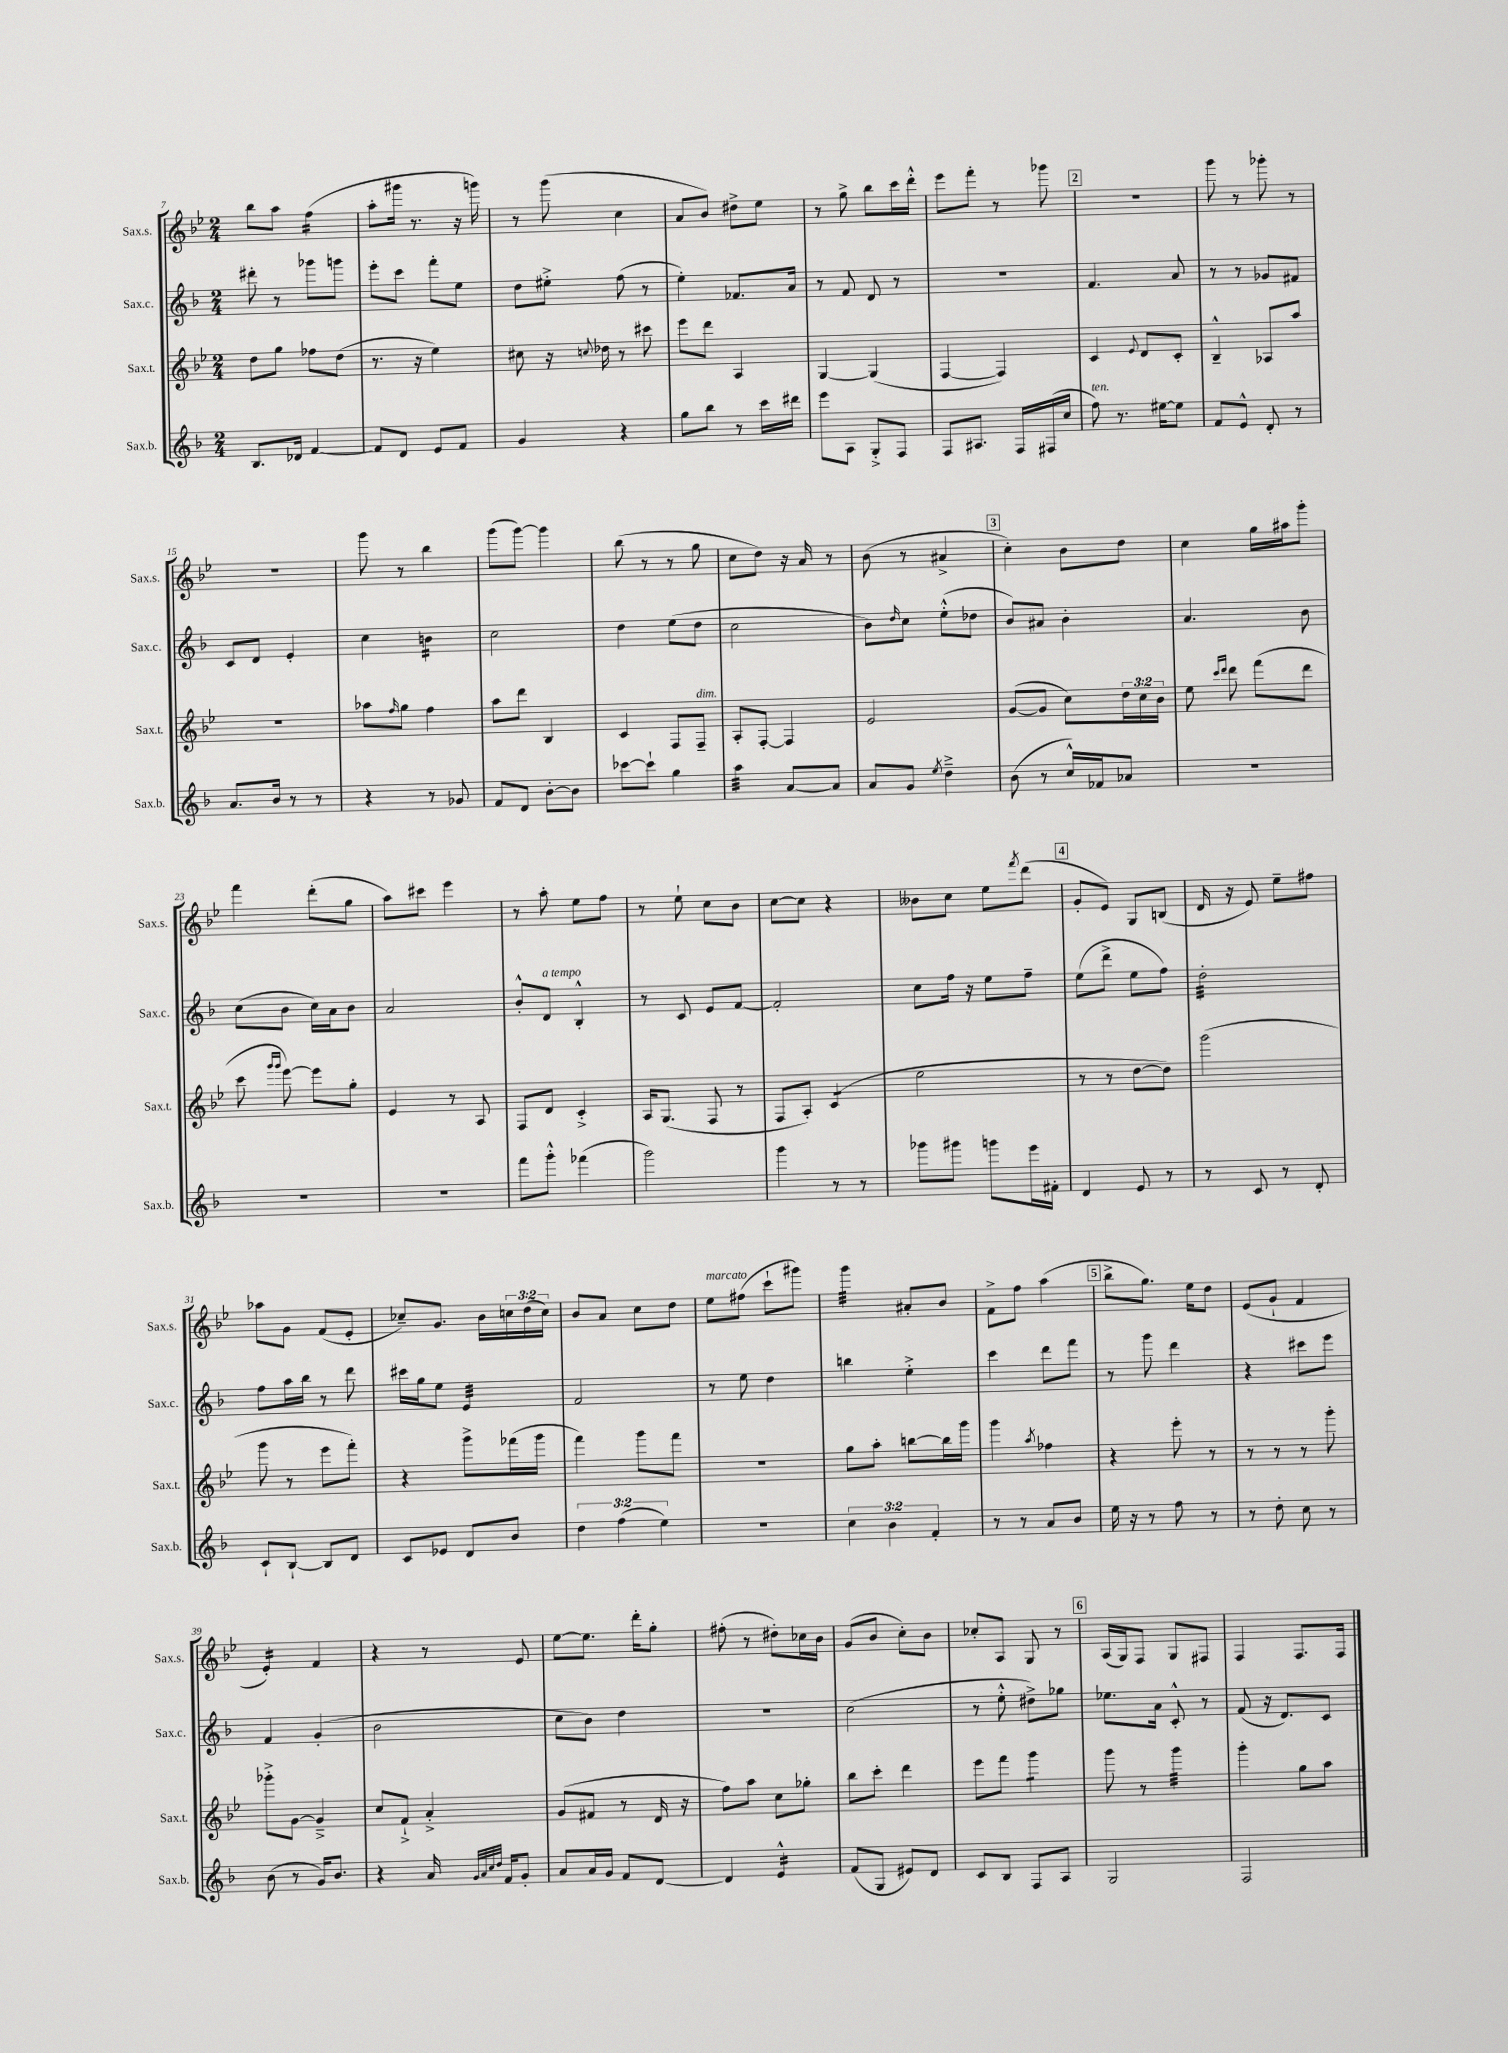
<<
\new StaffGroup <<
\new Staff = "s0" \with { instrumentName = "Sax.s." shortInstrumentName = "Sax.s." } {
    \clef treble \key bes \major \numericTimeSignature \time 2/4 \override Staff.TupletNumber.text = #tuplet-number::calc-fraction-text
    bes''8 a''8 f''4:16( |
    a''8-. gis'''16 r8. r16 g'''16) |
    r8 g'''8( c''4 |
    a'8 bes'8) dis''8-> ees''8 |
    r8 g''8-> bes''8 c'''16 d'''16-.-^ |
    ees'''8 f'''8-. r8 ges'''8 |
    \mark \markup { \box "2" } r2 |
    g'''8 r8 ges'''8-. r8 |
    r2 |
    g'''8 r8 bes''4 |
    g'''8( g'''8~) g'''4 |
    bes''8( r8 r8 g''8 |
    c''8 d''8) r16 a'16 r8 |
    bes'8( r8 ais'4-> |
    \mark \markup { \box "3" } c''4-.) bes'8 d''8 |
    c''4 g''16 ais''16 g'''8-. |
    f'''4 d'''8-.( g''8 |
    a''8) cis'''8 ees'''4 |
    r8 a''8-. ees''8 f''8 |
    r8 ees''8-! c''8 bes'8 |
    c''8~ c''8 r4 |
    beses'8 c''8 ees''8 \acciaccatura { f'''8 } d'''8( |
    \mark \markup { \box "4" } g'8-. ees'8) g8 b8( |
    d'16 r16 ees'8) ees''8-- fis''8 |
    aes''8 g'8 f'8( ees'8-. |
    ces''8--) g'8. bes'16 \tuplet 3/2 { c''16 d''16( c''16) } |
    bes'8 a'8 c''8 d''8 |
    ees''8^\markup { \italic "marcato" } fis''8( c'''8-! gis'''8) |
    g'''4:32 ais'8-. bes'8 |
    f'8-> f''8 a''4( |
    \mark \markup { \box "5" } bes''8-> g''8.) ees''16 d''8 |
    ees'8( g'8-! f'4 |
    ees'4:16-.) f'4 |
    r4 r8 ees'8 |
    ees''8~ ees''8. d'''16-. g''8-. |
    fis''8-.( r8 dis''8-.) ces''16 bes'16 |
    g'8( bes'8 c''8-.) bes'8 |
    ces''8-. a8 g8 r8 |
    \mark \markup { \box "6" } a16( g16) f8 g8 fis8 |
    f4 f8. f16 \bar "|." |
}
\new Staff = "s1" \with { instrumentName = "Sax.c." shortInstrumentName = "Sax.c." } {
    \clef treble \key f \major \numericTimeSignature \time 2/4
    dis'''8-. r8 ges'''8 g'''8 |
    e'''8-. c'''8 f'''8-. e''8 |
    d''8 eis''8-.-> f''8( r8 |
    e''4-.) fes'8. a'16 |
    r8 f'8 d'8 r8 |
    r2 |
    \mark \markup { \box "2" } f'4. a'8 |
    r8 r8 ges'8 fis'8 |
    c'8 d'8 e'4-. |
    c''4 b'4:16 |
    c''2 |
    d''4 e''8( d''8 |
    c''2 |
    bes'8) \grace { d''16 } c''8 e''8-.-^( des''8 |
    \mark \markup { \box "3" } bes'8) ais'8 bes'4-. |
    a'4. bes'8 |
    c''8( bes'8 c''16) a'16 bes'8 |
    a'2 |
    bes'8-.-^ d'8^\markup { \italic "a tempo" } bes4-.-^ |
    r8 c'8 e'8 f'8~ |
    f'2-. |
    c''8 f''16 r16 e''8 f''8-- |
    \mark \markup { \box "4" } e''8( d'''8-> e''8 f''8) |
    d''2:32-. |
    f''8 a''16 bes''16 r8 d'''8 |
    cis'''16 g''16 e''8 e'4:32 |
    f'2 |
    r8 e''8 d''4 |
    b''4 e''4-.-> |
    c'''4 d'''8 f'''8 |
    \mark \markup { \box "5" } r8 g'''8 d'''4 |
    r4 cis'''8 e'''8 |
    f'4 g'4-.( |
    bes'2 |
    c''8 bes'8) d''4 |
    R2 |
    c''2( |
    r8 e''8-.-^ dis''8->) ges''8 |
    \mark \markup { \box "6" } ees''8. a'16 c'8-.-^ r8 |
    f'8( r16 d'8.) c'8 \bar "|." |
}
\new Staff = "s2" \with { instrumentName = "Sax.t." shortInstrumentName = "Sax.t." } {
    \clef treble \key bes \major \numericTimeSignature \time 2/4 \override Staff.TupletNumber.text = #tuplet-number::calc-fraction-text
    d''8 g''8 fes''8 d''8( |
    r8. r16 ees''4) |
    cis''8 r16 \appoggiatura { c''8 } des''16 r8 cis'''8 |
    ees'''8 d'''8 a4 |
    g4~ g4( |
    f4~ f4) |
    \mark \markup { \box "2" } c'4 \appoggiatura { ees'8 } d'8 c'8-. |
    bes4---^ aes8 a''8 |
    R2 |
    aes''8 \grace { f''16 } g''8 f''4 |
    a''8 d'''8 bes4 |
    c'4 f8 f8--^\markup { \italic "dim." } |
    a8-. f8~-. f4 |
    ees'2 |
    \mark \markup { \box "3" } g'8~( g'8 c''8) \tuplet 3/2 { d''16 c''16 bes'16 } |
    ees''8 \grace { c'''16 d'''16 } d'''8 f'''8( d'''8 |
    c'''8 \grace { g'''16 g'''16 } ees'''8~) ees'''8 g''8-. |
    ees'4 r8 a8 |
    f8 d'8 c'4-.-> |
    a16 g8.( f8 r8 |
    f8 a8-.) c'4:8( |
    ees''2 |
    \mark \markup { \box "4" } r8 r8 d''8~ d''8) |
    g'''2( |
    g'''8 r8 ees'''8 f'''8-.) |
    r4 g'''8-> fes'''16( g'''16 |
    f'''4) g'''8 f'''8 |
    R2 |
    g''8 a''8-. b''8~ b''16 g'''16 |
    g'''4 \acciaccatura { a''8 } fes''4 |
    \mark \markup { \box "5" } r4 ees'''8-. r8 |
    r8 r8 r8 g'''8-. |
    ges'''8-.-> g'8~ g'4---> |
    c''8 f'8-!-> a'4-.-> |
    g'8( fis'8 r8 d'16 r16 |
    f''8) a''8 c''8 ges''8-. |
    bes''8 c'''8-. d'''4 |
    ees'''8 f'''8 g'''4:8 |
    \mark \markup { \box "6" } g'''8 r8 g'''4:32 |
    g'''4-. g''8 a''8 \bar "|." |
}
\new Staff = "s3" \with { instrumentName = "Sax.b." shortInstrumentName = "Sax.b." } {
    \clef treble \key f \major \numericTimeSignature \time 2/4 \override Staff.TupletNumber.text = #tuplet-number::calc-fraction-text
    bes8. des'16 f'4~ |
    f'8 d'8 e'8 f'8 |
    g'4 r4 |
    g''8 bes''8 r8 c'''16 dis'''16 |
    e'''8 a8 g8-.-> f8 |
    f8 ais8. f16 fis16( c''16 |
    \mark \markup { \box "2" } f''8^\markup { \italic "ten." }) r8. eis''16~ eis''8 |
    f'8 e'8-^ d'8-. r8 |
    a'8. bes'16 r8 r8 |
    r4 r8 ges'8 |
    f'8 d'8 bes'8~-. bes'8 |
    ces'''8~ ces'''8-! g''4 |
    a''4:32 a'8~ a'8 |
    a'8 g'8 \acciaccatura { e''8 } d''4---> |
    \mark \markup { \box "3" } bes'8( r8 c''16-^) fes'16 aes'8 |
    R2 |
    R2 |
    R2 |
    f'''8 g'''8-.-^ fes'''4( |
    g'''2) |
    g'''4 r8 r8 |
    ges'''8 gis'''8 g'''8 e'''16 fis'16-. |
    \mark \markup { \box "4" } d'4 e'8 r8 |
    r8 c'8 r8 d'8-. |
    c'8-! bes8~-! bes8 d'8 |
    c'8 ees'8 d'8 bes'8 |
    \tuplet 3/2 { d''4 f''4( e''4) } |
    R2 |
    \tuplet 3/2 { c''4 bes'4 f'4-. } |
    r8 r8 a'8 bes'8 |
    \mark \markup { \box "5" } e''16 r16 r8 f''8 r8 |
    r8 d''8-. c''8 r8 |
    bes'8( r8 g'16) bes'8. |
    r4 a'16 \grace { g'32 a'32 c''32 d''32 } f'16 g'8-. |
    a'8 a'16 g'16 f'8 d'8~ |
    d'4 e'4:16-^ |
    f'8( g8 eis'8) d'8 |
    c'8 bes8 f8 a8 |
    \mark \markup { \box "6" } g2 |
    f2 \bar "|." |
}
>>
>>
\layout { \context { \Score currentBarNumber = #7 } }
